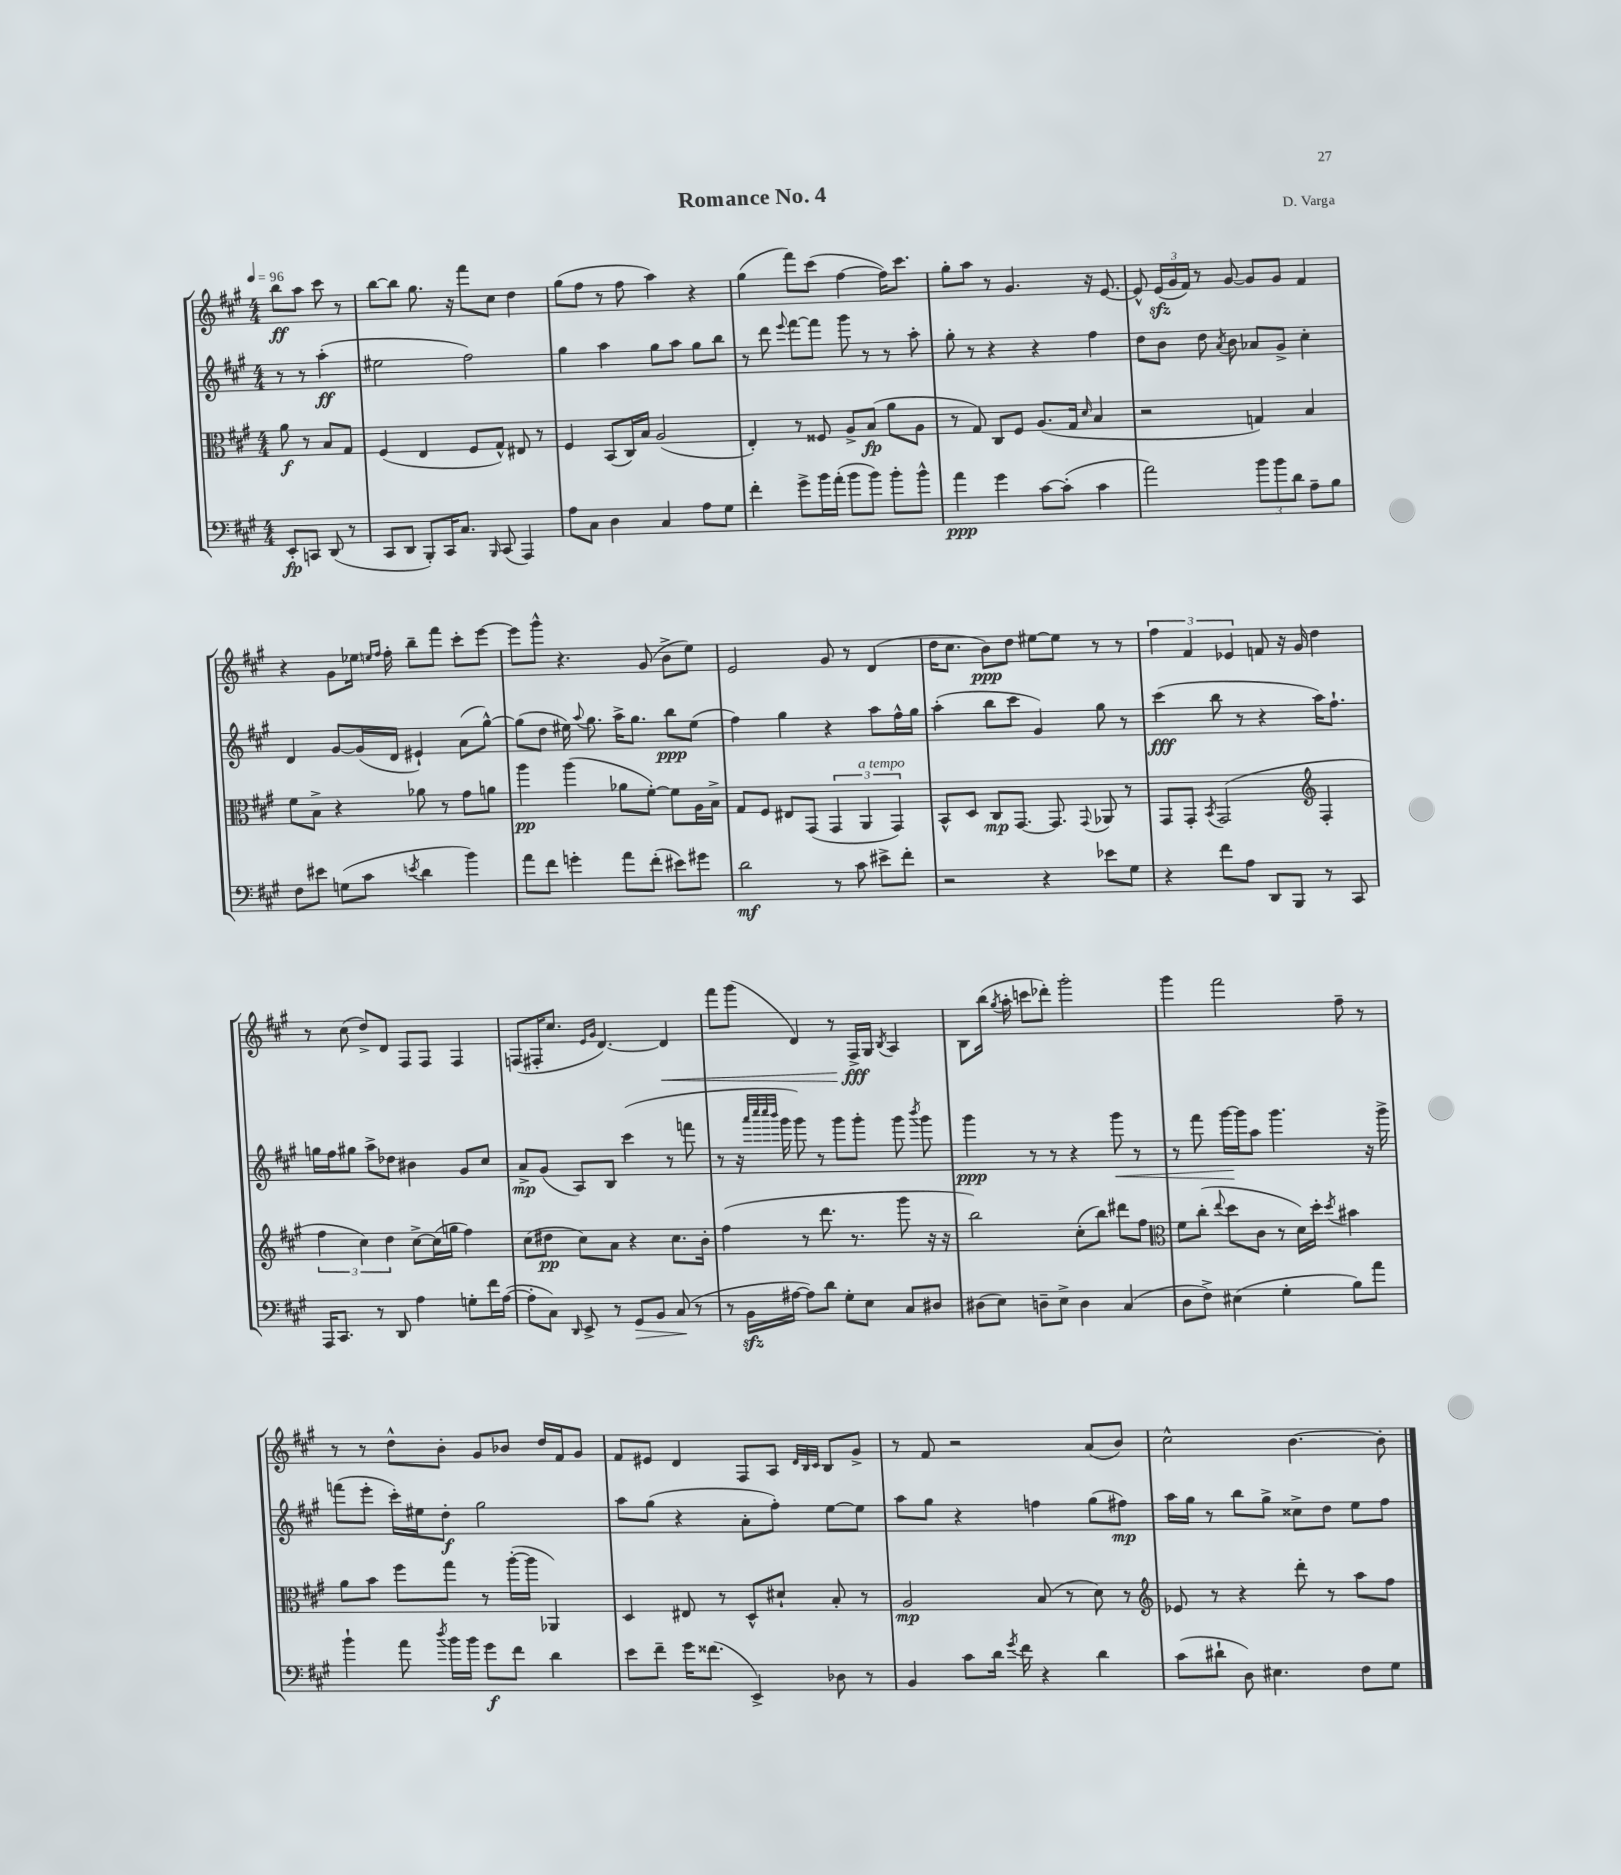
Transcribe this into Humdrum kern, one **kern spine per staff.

**kern	**dynam	**kern	**dynam	**kern	**dynam	**kern	**dynam
*part4	*part4	*part3	*part3	*part2	*part2	*part1	*part1
*staff4	*staff4	*staff3	*staff3	*staff2	*staff2	*staff1	*staff1
*clefF4	*	*clefC3	*	*clefG2	*	*clefG2	*
*k[f#c#g#]	*	*k[f#c#g#]	*	*k[f#c#g#]	*	*k[f#c#g#]	*
*M4/4	*	*M4/4	*	*M4/4	*	*M4/4	*
*MM96	*	*MM96	*	*MM96	*	*MM96	*
=	=	=	=	=	=	=	=
8EE'/L	fp	8a\	f	8r	.	8bb\L	ff
8CCn/J	.	8r	.	8r	.	8aa\J	.
(8DD/	.	8B/L	.	(4aa'\	ff	8ccc#\	.
8r	.	8G#/J	.	.	.	8r	.
=1	=1	=1	=1	=1	=1	=1	=1
8CC#/L	.	(4F#/	.	2ee#X\	.	[8bb\L	.
8DD/J	.	.	.	.	.	8bb\J]	.
8BBB'/L)	.	4E/	.	.	.	8.gg#\	.
16CC#/K	.	.	.	.	.	.	.
8.C#/J	.	.	.	.	.	16r	.
.	.	8F#/L	.	2ff#\)	.	8fff#\L	.
16qqBBB/	.	.	.	.	.	.	.
(8CC#/	.	8G#^^/J)	.	.	.	8cc#\J	.
4AAA/)	.	8E#X/	.	.	.	4dd\	.
.	.	8r	.	.	.	.	.
=2	=2	=2	=2	=2	=2	=2	=2
8A\L	.	4F#/	.	4gg#\	.	(8gg#\L	.
8C#\J	.	.	.	.	.	8ff#\J	.
4D\	.	(8BB/L	.	4aa\	.	8r	.
.	.	16C#/L)	.	.	.	8ff#\	.
.	.	16B/JJ	.	.	.	.	.
4C#/	.	(2A/	.	8gg#\L	.	4aa\)	.
.	.	.	.	8aa\J	.	.	.
8A\L	.	.	.	8gg#\L	.	4r	.
8G#\J	.	.	.	8bb\J	.	.	.
=3	=3	=3	=3	=3	=3	=3	=3
4f#'\	.	4E'/)	.	8r	.	(4gg#\	.
.	.	.	.	8ddd\	.	.	.
.	.	.	.	8qqeee/	.	.	.
8g#^\L	.	8r	.	[8fff#\L	.	8fff#\L)	.
16b\L	.	8F##X/	.	8fff#\J]	.	(8ccc#\J	.
(16a'\JJ	.	.	.	.	.	.	.
8b\L	.	8A^/L	.	8ggg#\	.	[4ff#\	.
8b\J)	.	(8B/J	fp	8r	.	.	.
8b'\L	.	8a\L	.	8r	.	16ff#\KL])	.
.	.	.	.	.	.	8.ccc#\J	.
8b^^\J	.	8A\J	.	8aa'\	.	.	.
=4	=4	=4	=4	=4	=4	=4	=4
4a\	ppp	8r	.	8gg#'\	.	8gg#'\L	.
.	.	8G#/)	.	8r	.	8aa\J	.
4g#\	.	8C#/L	.	4r	.	8r	.
.	.	8F#/J	.	.	.	4.g#/	.
[8c#\L	.	(8.A/L	.	4r	.	.	.
(8c#'\J]	.	.	.	.	.	.	.
.	.	16G#/Jk	.	.	.	.	.
.	.	16qqd/	.	.	.	.	.
4c#\	.	4B/	.	4ff#\	.	16r	.
.	.	.	.	.	.	[8.e/	.
=5	=5	=5	=5	=5	=5	=5	=5
2a\)	.	2r	.	8dd\L	.	8e^^/]	.
.	.	.	.	8b\J	.	(24ezz/LL	.
.	.	.	.	.	.	24g#/	.
.	.	.	.	.	.	24f#/JJ)	.
.	.	.	.	8dd\	.	8r	.
.	.	.	.	8qa/	.	.	.
.	.	.	.	8b\	.	[8g#/	.
12b\L	.	4Gn/)	.	8a-X/L	.	8g#/L]	.
12b\	.	.	.	.	.	.	.
.	.	.	.	8g#^/J	.	8g#/J	.
12d\J	.	.	.	.	.	.	.
8A~\L	.	4B/	.	4cc#'\	.	4f#/	.
8B\J	.	.	.	.	.	.	.
!!LO:LB:g=z
=6	=6	=6	=6	=6	=6	=6	=6
8F#\L	.	8f#\L	.	4d/	.	4r	.
8e#X\J	.	8B^\J	.	.	.	.	.
(8Gn\L	.	4r	.	[8g#/L	.	8g#\L	.
8c#\J	.	.	.	(16g#/L]	.	16ee-X\Jk	.
.	.	.	.	.	.	16qqeen/LL	.
.	.	.	.	.	.	16qqff#/JJ	.
.	.	.	.	16d/JJ	.	16ff#'\	.
8qen/	.	.	.	.	.	.	.
4d\	.	8a-X\	.	4e#X`/)	.	8bb~\L	.
.	.	8r	.	.	.	8fff#\J	.
4b\)	.	8g#\L	.	(8a\L	.	8ccc#'\L	.
.	.	8an\J	.	[8gg#^^\J)	.	[8eee\J	.
=7	=7	=7	=7	=7	=7	=7	=7
8a\L	.	4aa\	pp	(8gg#\L]	.	8eee\L]	.
8f#\J	.	.	.	8dd\J	.	8ggg#^^\J	.
4gn'\	.	(4aa\	.	16ee#X\)	.	4.r	.
.	.	.	.	8qqaa/	.	.	.
.	.	.	.	8.gg#\	.	.	.
8a\L	.	8a-X\L	.	16aa^\KL	.	.	.
.	.	.	.	8.gg#\J	.	.	.
(8f#'\J	.	[8f#'\J)	.	.	.	(8g#/	.
8e#X\L)	.	8f#\L]	.	8bb\L	ppp	8b^\L	.
8g#X\J	.	16A\L	.	(8ee#\J	.	8ee\J)	.
.	.	16B^\JJ	.	.	.	.	.
=8	=8	=8	=8	=8	=8	=8	=8
2d\	mf	8G#/L	.	4ff#\)	.	2e/	.
.	.	8F#/J	.	.	.	.	.
.	.	8E#X/L	.	4gg#\	.	.	.
.	.	(8GG#/J	.	.	.	.	.
8r	.	6GG#/	.	4r	.	8g#/	.
8c#\	.	.	.	.	.	8r	.
!	!	!LO:TX:a:i:t=a tempo	!	!	!	!	!
.	.	6AA/	.	.	.	.	.
8e#X^\L	.	.	.	8aa\L	.	(4d/	.
.	.	6GG#/)	.	.	.	.	.
8f#'\J	.	.	.	16ff#^^\L	.	.	.
.	.	.	.	16gg#\JJ	.	.	.
=9	=9	=9	=9	=9	=9	=9	=9
2r	.	8BB^^/L	.	(4aa'\	.	16dd\KL	.
.	.	.	.	.	.	8.cc#\J	.
.	.	8D/J	.	.	.	.	.
.	.	8C#/L	mp	8bb\L	.	8b\L)	ppp
.	.	[8.GG#/J	.	8ccc#\J	.	8dd\J	.
4r	.	.	.	4g#/)	.	[8ee#X\L	.
.	.	8.GG#/]	.	.	.	.	.
.	.	.	.	.	.	8ee#\J]	.
.	.	8qqGG#/	.	.	.	.	.
8e-X\L	.	8AA-X/	.	8gg#\	.	8r	.
8G#\J	.	8r	.	8r	.	8r	.
=10	=10	=10	=10	=10	=10	=10	=10
4r	.	8GG#/L	.	(4ccc#\	fff	6ff#\	.
.	.	8GG#'/J	.	.	.	.	.
.	.	.	.	.	.	6f#/	.
.	.	8qBB/	.	.	.	.	.
8f#\L	.	(2GG#/	.	8bb\	.	.	.
.	.	.	.	.	.	6e-X/	.
8A\J	.	.	.	8r	.	.	.
8DD/L	.	.	.	4r	.	8fn/	.
8BBB/J	.	.	.	.	.	16r	.
.	.	.	.	.	.	16g#/	.
*	*	*clefG2	*	*	*	*	*
8r	.	4F#'/	.	16aa\KL)	.	4dd\	.
.	.	.	.	8.ff#`\J	.	.	.
8CC#/	.	.	.	.	.	.	.
!!LO:LB:g=z
=11	=11	=11	=11	=11	=11	=11	=11
16AAA/KL	.	6ff#\	.	16ggn\LL	.	8r	.
8.CC#/J	.	.	.	16ff#\J	.	.	.
.	.	.	.	8gg#X\J	.	(8cc#\	.
.	.	6cc#\)	.	.	.	.	.
8r	.	.	.	8aa^\L	.	8dd^/L)	.
.	.	6dd\	.	.	.	.	.
8DD/	.	.	.	8dd-X\J	.	8d/J	.
4A\	.	[8cc#^\L	.	4b#X\	.	8F#/L	.
.	.	(16cc#\L]	.	.	.	8F#/J	.
.	.	16ggn\JJ	.	.	.	.	.
8Gn'\L	.	4ff#\)	.	8g#/L	.	4F#/	.
16f#\L	.	.	.	8cc#/J	.	.	.
([16A\JJ	.	.	.	.	.	.	.
=12	=12	=12	=12	=12	=12	=12	=12
8A'\L]	.	(8cc#\L	.	8a^/L	mp	(8Fn/L	.
8C#\J)	.	8dd#X\J	pp	(8g#/J	.	16F#X'/K	.
.	.	.	.	.	.	8.cc#/J	.
16qqDD/	.	.	.	.	.	.	.
8EE^/	.	8cc#\L)	.	8A/L)	.	.	.
.	.	.	.	.	.	16qqe/LL	.
.	.	.	.	.	.	16qqg#/JJ	.
8r	.	8a\J	.	8B/J	.	[4.d/)	.
!	!LO:HP:b	!	!	!	!	!	!
8GG#/L	>	4r	.	(4ccc#\	.	.	.
8BB/J	.	.	.	.	.	.	.
!	!	!	!	!	!	!	!LO:HP:b
(8C#/	.	8.cc#\L	.	8r	.	4d/]	<
8r	]	.	.	8fffn\	.	.	.
.	.	16b'\Jk	.	.	.	.	.
=13	=13	=13	=13	=13	=13	=13	=13
8r	.	(4ff#\	.	8r	.	8fff#\L	.
16BBzz\LL	.	.	.	16r	.	(8ggg#\J	.
.	.	.	.	32qqaaa/LLL	.	.	.
.	.	.	.	32qqcccc#/	.	.	.
.	.	.	.	32qqcccc#/	.	.	.
.	.	.	.	32qqbbb/JJJ	.	.	.
[16A#X\JJ	.	.	.	16ggg#\	.	.	.
8A#\L])	.	8r	.	8ggg#\)	.	4d/)	.
8d\J	.	8.ddd\	.	8r	.	.	.
8G#'\L	.	.	.	8ggg#\L	.	8r	.
.	.	8.r	.	.	.	.	.
8E\J	.	.	.	8ggg#'\J	.	16F#^/LL	fff
.	.	.	.	.	.	16G#/JJ	[
.	.	.	.	.	.	8qB/	.
8C#/L	.	8ggg#\	.	8ggg#\	.	4A/	.
.	.	.	.	8qbbb/	.	.	.
8D#X/J	.	16r	.	8ggg#\	.	.	.
.	.	16r	.	.	.	.	.
=14	=14	=14	=14	=14	=14	=14	=14
(8D#X\L	.	2bb\)	.	4ggg#\	ppp	8B\L	.
8E\J)	.	.	.	.	.	(16bb\Jk	.
.	.	.	.	.	.	8qgg#/	.
.	.	.	.	.	.	16aa'\	.
8Dn~\L	.	.	.	8r	.	8cccn\L	.
8E^\J	.	.	.	8r	.	8ddd-X'\J)	.
4D\	.	(8cc#'\L	.	4r	.	2ggg#'\	.
.	.	8bb\J)	.	.	.	.	.
!	!	!	!	!	!LO:HP:b	!	!
(4C#/	.	8ddd#X\L	.	8ggg#\	<	.	.
.	.	8ff#\J	.	8r	.	.	.
=15	=15	=15	=15	=15	=15	=15	=15
*	*	*clefC3	*	*	*	*	*
8D\L	.	8f#\L	.	8r	.	4ggg#\	.
8F#^\J)	.	(8cc#'\J	.	8fff#\	.	.	.
.	.	8qqee/	.	.	.	.	.
(4E#X\	.	8dd\L	.	[16ggg#\LL	.	2fff#\	.
.	.	.	.	16ggg#\J]	[	.	.
.	.	8c#\J	.	8aa\J	.	.	.
4G#'\	.	8r	.	4.ggg#\	.	.	.
.	.	16d\LL)	.	.	.	.	.
.	.	16dd'\JJ	.	.	.	.	.
.	.	8qdd/	.	.	.	.	.
8B\L)	.	4b#X\	.	.	.	8ff#~\	.
8a\J	.	.	.	16r	.	8r	.
.	.	.	.	16ggg#^\	.	.	.
!!LO:LB:g=z
=16	=16	=16	=16	=16	=16	=16	=16
4b`\	.	8a\L	.	(8fffn\L	.	8r	.
.	.	8b\J	.	8eee'\J	.	8r	.
8a\	.	8ff#\L	.	16ccc#'\LL)	.	8dd^^\L	.
.	.	.	.	16ee#X\J	.	.	.
8qdd/	.	.	.	.	.	.	.
16b\LL	.	8gg#\J	.	8dd'\J	f	8b'\J	.
16b\JJ	.	.	.	.	.	.	.
8g#\L	f	8r	.	2gg#\	.	8g#/L	.
8f#\J	.	([16aa'\LL	.	.	.	8b-X/J	.
.	.	16aa\JJ]	.	.	.	.	.
4d\	.	4AA-X/)	.	.	.	16dd/LL	.
.	.	.	.	.	.	16f#/J	.
.	.	.	.	.	.	8g#/J	.
=17	=17	=17	=17	=17	=17	=17	=17
8e\L	.	4D/	.	8aa\L	.	8f#/L	.
8f#~\J	.	.	.	(8gg#\J	.	8e#X/J	.
16g#\KL	.	8E#X/	.	4r	.	4d/	.
(8.f##X\J	.	.	.	.	.	.	.
.	.	8r	.	.	.	.	.
4EE^/)	.	8D^^/L	.	8a'\L	.	8F#/L	.
.	.	8d#X`/J	.	8ff#'\J)	.	8A/J	.
.	.	.	.	.	.	32qqd/LLL	.
.	.	.	.	.	.	32qqB/	.
.	.	.	.	.	.	32qqc#/JJJ	.
8D-X\	.	8B'/	.	[8ee\L	.	8B/L	.
8r	.	8r	.	8ee\J]	.	8g#^/J	.
=18	=18	=18	=18	=18	=18	=18	=18
4BB/	.	2A/	mp	8aa\L	.	8r	.
.	.	.	.	8gg#\J	.	8f#/	.
8c#\L	.	.	.	4r	.	2r	.
16d\Jk	.	.	.	.	.	.	.
8qg#/	.	.	.	.	.	.	.
16f#\	.	.	.	.	.	.	.
4r	.	(8B/	.	4ffn\	.	.	.
.	.	8r	.	.	.	.	.
4d\	.	8d\)	.	(8gg#\L	.	(8a/L	.
.	.	8r	.	8ff#X\J)	mp	8b/J)	.
=19	=19	=19	=19	=19	=19	=19	=19
*	*	*clefG2	*	*	*	*	*
(8c#\L	.	8e-X/	.	16aa\LL	.	2cc#^^\	.
.	.	.	.	16gg#\JJ	.	.	.
8d#X`\J	.	8r	.	8r	.	.	.
8D\)	.	4r	.	8bb\L	.	.	.
4.E#X\	.	.	.	8gg#^\J	.	.	.
.	.	8ddd'\	.	8cc##X^\L	.	[4.b\	.
.	.	8r	.	8dd\J	.	.	.
8F#\L	.	8aa\L	.	8ee\L	.	.	.
8G#\J	.	8ff#\J	.	8ff#\J	.	8b'\]	.
==	==	==	==	==	==	==	==
*-	*-	*-	*-	*-	*-	*-	*-
